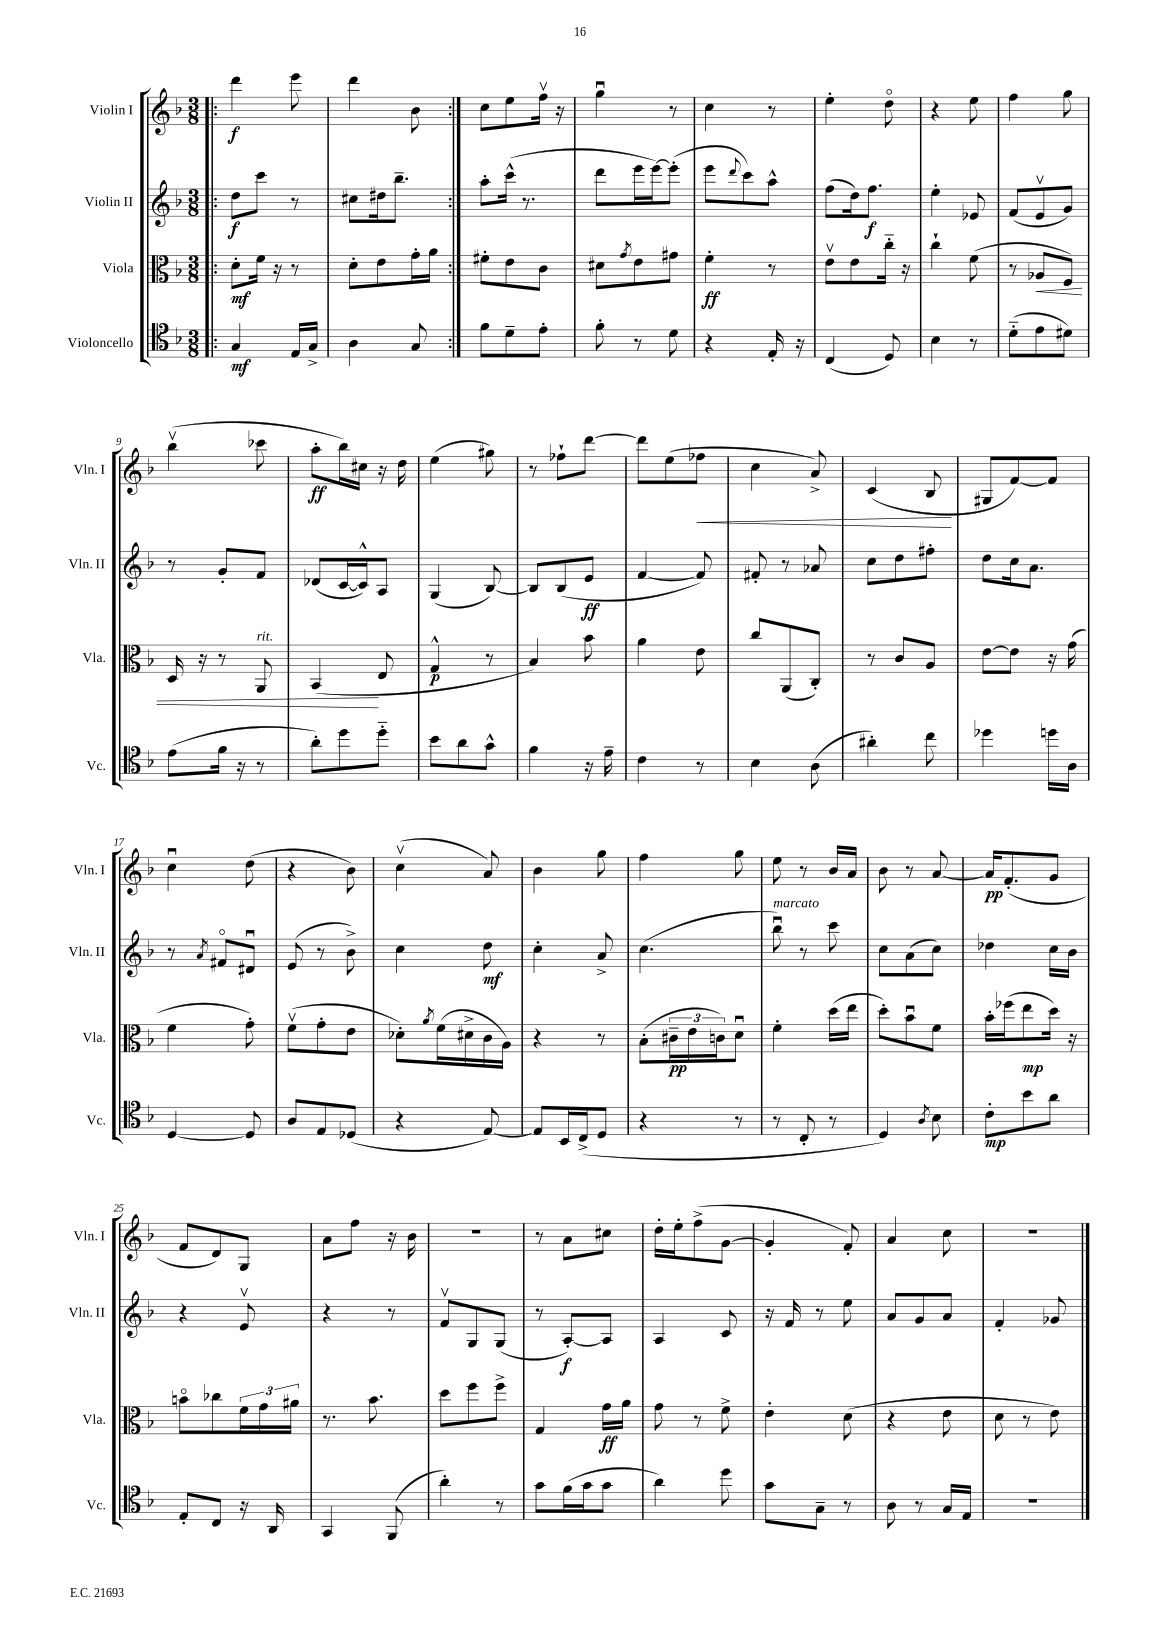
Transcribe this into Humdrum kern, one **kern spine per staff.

**kern	**dynam	**kern	**dynam	**kern	**dynam	**kern	**dynam
*part4	*part4	*part3	*part3	*part2	*part2	*part1	*part1
*staff4	*staff4	*staff3	*staff3	*staff2	*staff2	*staff1	*staff1
*I"Violoncello	*	*I"Viola	*	*I"Violin II	*	*I"Violin I	*
*I'Vc.	*	*I'Vla.	*	*I'Vln. II	*	*I'Vln. I	*
*clefC4	*	*clefC3	*	*clefG2	*	*clefG2	*
*k[b-]	*	*k[b-]	*	*k[b-]	*	*k[b-]	*
*M3/8	*	*M3/8	*	*M3/8	*	*M3/8	*
=1!|:	=1!|:	=1!|:	=1!|:	=1!|:	=1!|:	=1!|:	=1!|:
4G/	mf	8d'\L	mf	8dd\L	f	4ddd\	f
.	.	16f\Jk	.	8ccc\J	.	.	.
.	.	16r	.	.	.	.	.
16E/LL	.	8r	.	8r	.	8eee\	.
16G^/JJ	.	.	.	.	.	.	.
=2	=2	=2	=2	=2	=2	=2	=2
4A\	.	8d'\L	.	8cc#X\L	.	4ddd\	.
.	.	8e\	.	16dd#X\k	.	.	.
.	.	.	.	8.bb-~\J	.	.	.
8G/	.	16g'\L	.	.	.	8b-\	.
.	.	16a\JJ	.	.	.	.	.
=3:|!	=3:|!	=3:|!	=3:|!	=3:|!	=3:|!	=3:|!	=3:|!
8f\L	.	8f#X'\L	.	8aa'\L	.	8cc\L	.
8d~\	.	8e\	.	(16ccc^^\Jk	.	8ee\	.
.	.	.	.	8.r	.	.	.
8e'\J	.	8c\J	.	.	.	16ffv\Jk	.
.	.	.	.	.	.	16r	.
=4	=4	=4	=4	=4	=4	=4	=4
8f'\	.	8d#X\L	.	8ddd\L	.	4ggu\	.
.	.	8qg/	.	.	.	.	.
8r	.	8e\	.	16eee\L	.	.	.
.	.	.	.	[16eee\J)	.	.	.
8d\	.	8g#X\J	.	(8eee'\J]	.	8r	.
=5	=5	=5	=5	=5	=5	=5	=5
4r	.	4f'\	ff	8eee\L	.	4cc\	.
.	.	.	.	8qqddd/	.	.	.
.	.	.	.	8ccc\)	.	.	.
16E'/	.	8r	.	8aa^^\J	.	8r	.
16r	.	.	.	.	.	.	.
=6	=6	=6	=6	=6	=6	=6	=6
(4C/	.	8ev\L	.	(8ff\L	.	4ee'\	.
.	.	8e\	.	16dd\k)	.	.	.
.	.	.	.	8.ff\J	f	.	.
8D/)	.	16cc\Jk	.	.	.	8dd\	.
.	.	16r	.	.	.	.	.
=7	=7	=7	=7	=7	=7	=7	=7
4B-\	.	4cc`\	.	4ee'\	.	4r	.
8r	.	(8f\	.	8e-X/	.	8ee\	.
=8	=8	=8	=8	=8	=8	=8	=8
(8d\L	.	8r	.	(8f/L	.	4ff\	.
!	!	!	!LO:HP:b	!	!	!	!
8e\	.	8A-X/L	<	8ev/	.	.	.
8d#X\J)	.	8F/J)	.	8g/J)	.	8gg\	.
!!LO:LB:g=z
=9	=9	=9	=9	=9	=9	=9	=9
(8e\L	.	16D/	.	8r	.	(4bb-v\	.
.	.	16r	.	.	.	.	.
16f\Jk	.	8r	.	8g'/L	.	.	.
16r	.	.	.	.	.	.	.
!	!	!LO:TX:a:i:t=rit.	!	!	!	!	!
8r	.	8AA/	.	8f/J	.	8ccc-X\	.
=10	=10	=10	=10	=10	=10	=10	=10
8a'\L)	.	(4BB-/	.	(8d-X/L	.	8aa'\L	ff
8dd\	.	.	.	[16c/L	.	16bb-\L)	.
.	.	.	.	16c^^/J])	.	16cc#X\JJ	.
8dd\J	.	8E/	[	8A/J	.	16r	.
.	.	.	.	.	.	16dd\	.
=11	=11	=11	=11	=11	=11	=11	=11
8b-\L	.	4G^^/	p	(4G/	.	(4ee\	.
8a\	.	.	.	.	.	.	.
8g^^\J	.	8r	.	[8B-/)	.	8gg#X\)	.
=12	=12	=12	=12	=12	=12	=12	=12
4f\	.	4B-/)	.	8B-/L]	.	8r	.
.	.	.	.	(8B-/	.	8ff-X`\L	.
16r	.	8b-\	.	8e/J	ff	[8ddd\J	.
16e~\	.	.	.	.	.	.	.
=13	=13	=13	=13	=13	=13	=13	=13
4c\	.	4a\	.	[4f/	.	8ddd\L]	.
.	.	.	.	.	.	(8ee\	.
!	!	!	!	!	!	!	!LO:HP:b
8r	.	8e\	.	8f/])	.	8ff-X\J	<
=14	=14	=14	=14	=14	=14	=14	=14
4B-\	.	8cc/L	.	8f#X'/	.	4cc\	.
.	.	(8AA/	.	8r	.	.	.
(8A\	.	8C'/J)	.	8a-X/	.	8a^/)	.
=15	=15	=15	=15	=15	=15	=15	=15
4a#X'\)	.	8r	.	8cc\L	.	(4c/	.
.	.	8c/L	.	8dd\	.	.	.
8cc\	.	8A/J	.	8ff#X'\J	.	8B-/	.
.	.	.	.	.	.	.	[
=16	=16	=16	=16	=16	=16	=16	=16
4dd-X\	.	[8e\L	.	8dd\L	.	8G#X/L	.
.	.	8e\J]	.	16cc\k	.	[8f/)	.
.	.	.	.	8.a\J	.	.	.
16ddn\LL	.	16r	.	.	.	8f/J]	.
16A\JJ	.	(16g\	.	.	.	.	.
!!LO:LB:g=z
=17	=17	=17	=17	=17	=17	=17	=17
[4D/	.	4f\	.	8r	.	4ccu\	.
.	.	.	.	8qa/	.	.	.
.	.	.	.	8f#X/L	.	.	.
8D/]	.	8g'\)	.	8d#Xu/J	.	(8dd\	.
=18	=18	=18	=18	=18	=18	=18	=18
8A/L	.	(8fv\L	.	(8e/	.	4r	.
8E/	.	8g'\	.	8r	.	.	.
(8D-X/J	.	8e\J	.	8b-^\)	.	8b-\)	.
=19	=19	=19	=19	=19	=19	=19	=19
4r	.	8d-X'\L)	.	4cc\	.	(4ccv\	.
.	.	8qa/	.	.	.	.	.
.	.	(16f\L	.	.	.	.	.
.	.	16d#X^\	.	.	.	.	.
[8E/)	.	16c\	.	8dd\	mf	8a/)	.
.	.	16A\JJ)	.	.	.	.	.
=20	=20	=20	=20	=20	=20	=20	=20
8E/L]	.	4r	.	4cc'\	.	4b-\	.
16BB-/L	.	.	.	.	.	.	.
(16C^/J	.	.	.	.	.	.	.
8D/J	.	8r	.	8a^/	.	8gg\	.
=21	=21	=21	=21	=21	=21	=21	=21
4r	.	(8B-'\L	.	(4.cc\	.	4ff\	.
.	.	24c#X~\L	pp	.	.	.	.
.	.	24e\	.	.	.	.	.
.	.	24cn\J)	.	.	.	.	.
8r	.	8du\J	.	.	.	8gg\	.
=22	=22	=22	=22	=22	=22	=22	=22
!	!	!	!	!LO:TX:a:i:t=marcato	!	!	!
8r	.	4f'\	.	8bb-u\)	.	8ee\	.
8C'/	.	.	.	8r	.	8r	.
8r	.	(16dd\LL	.	8ccc\	.	16b-/LL	.
.	.	16ee\JJ	.	.	.	16a/JJ	.
=23	=23	=23	=23	=23	=23	=23	=23
4D/)	.	8dd'\L)	.	8cc\L	.	8b-\	.
.	.	8b-u\	.	(8a\	.	8r	.
8qA/	.	.	.	.	.	.	.
8B-\	.	8f\J	.	8cc\J)	.	[8a/	.
=24	=24	=24	=24	=24	=24	=24	=24
8c'\L	mp	16b-'\LL	.	4dd-X\	.	16a/KL]	pp
.	.	(16ff-X\J	.	.	.	(8.f'/	.
8b-\	.	8ee\	mp	.	.	.	.
8a\J	.	16dd\Jk)	.	16cc\LL	.	8g/J	.
.	.	16r	.	16b-\JJ	.	.	.
!!LO:LB:g=z
=25	=25	=25	=25	=25	=25	=25	=25
8E'/L	.	8bn\L	.	4r	.	8f/L	.
8C/J	.	8cc-X\	.	.	.	8d/)	.
16r	.	24f\L	.	8ev/	.	8G/J	.
.	.	24g\	.	.	.	.	.
16AA/	.	.	.	.	.	.	.
.	.	24a#X\JJ	.	.	.	.	.
=26	=26	=26	=26	=26	=26	=26	=26
4GG/	.	8.r	.	4r	.	8a\L	.
.	.	.	.	.	.	8ff\J	.
.	.	8.b-\	.	.	.	.	.
(8FF/	.	.	.	8r	.	16r	.
.	.	.	.	.	.	16b-\	.
=27	=27	=27	=27	=27	=27	=27	=27
4a'\)	.	8dd\L	.	8fv/L	.	4.r	.
.	.	8ff\	.	8G/	.	.	.
8r	.	8ff^\J	.	(8G/J	.	.	.
=28	=28	=28	=28	=28	=28	=28	=28
8g\L	.	4G/	.	8r	.	8r	.
(16f\L	.	.	.	[8A'/L)	f	8a\L	.
16g\J	.	.	.	.	.	.	.
8g\J	.	16g\LL	ff	8A/J]	.	8cc#X\J	.
.	.	16a\JJ	.	.	.	.	.
=29	=29	=29	=29	=29	=29	=29	=29
4a\)	.	8g\	.	4A/	.	16dd'\LL	.
.	.	.	.	.	.	16ee'\J	.
.	.	8r	.	.	.	(8ff^\	.
8dd\	.	8f^\	.	8c/	.	[8g\J	.
=30	=30	=30	=30	=30	=30	=30	=30
8g\L	.	4e'\	.	16r	.	4g'/]	.
.	.	.	.	16f/	.	.	.
8G~\J	.	.	.	8r	.	.	.
8r	.	(8d\	.	8ee\	.	8f'/)	.
=31	=31	=31	=31	=31	=31	=31	=31
8A\	.	4r	.	8a/L	.	4a/	.
8r	.	.	.	8g/	.	.	.
16G/LL	.	8e\	.	8a/J	.	8cc\	.
16E/JJ	.	.	.	.	.	.	.
=32	=32	=32	=32	=32	=32	=32	=32
4.r	.	8d\	.	4f'/	.	4.r	.
.	.	8r	.	.	.	.	.
.	.	8e\)	.	8g-X/	.	.	.
==	==	==	==	==	==	==	==
*-	*-	*-	*-	*-	*-	*-	*-
